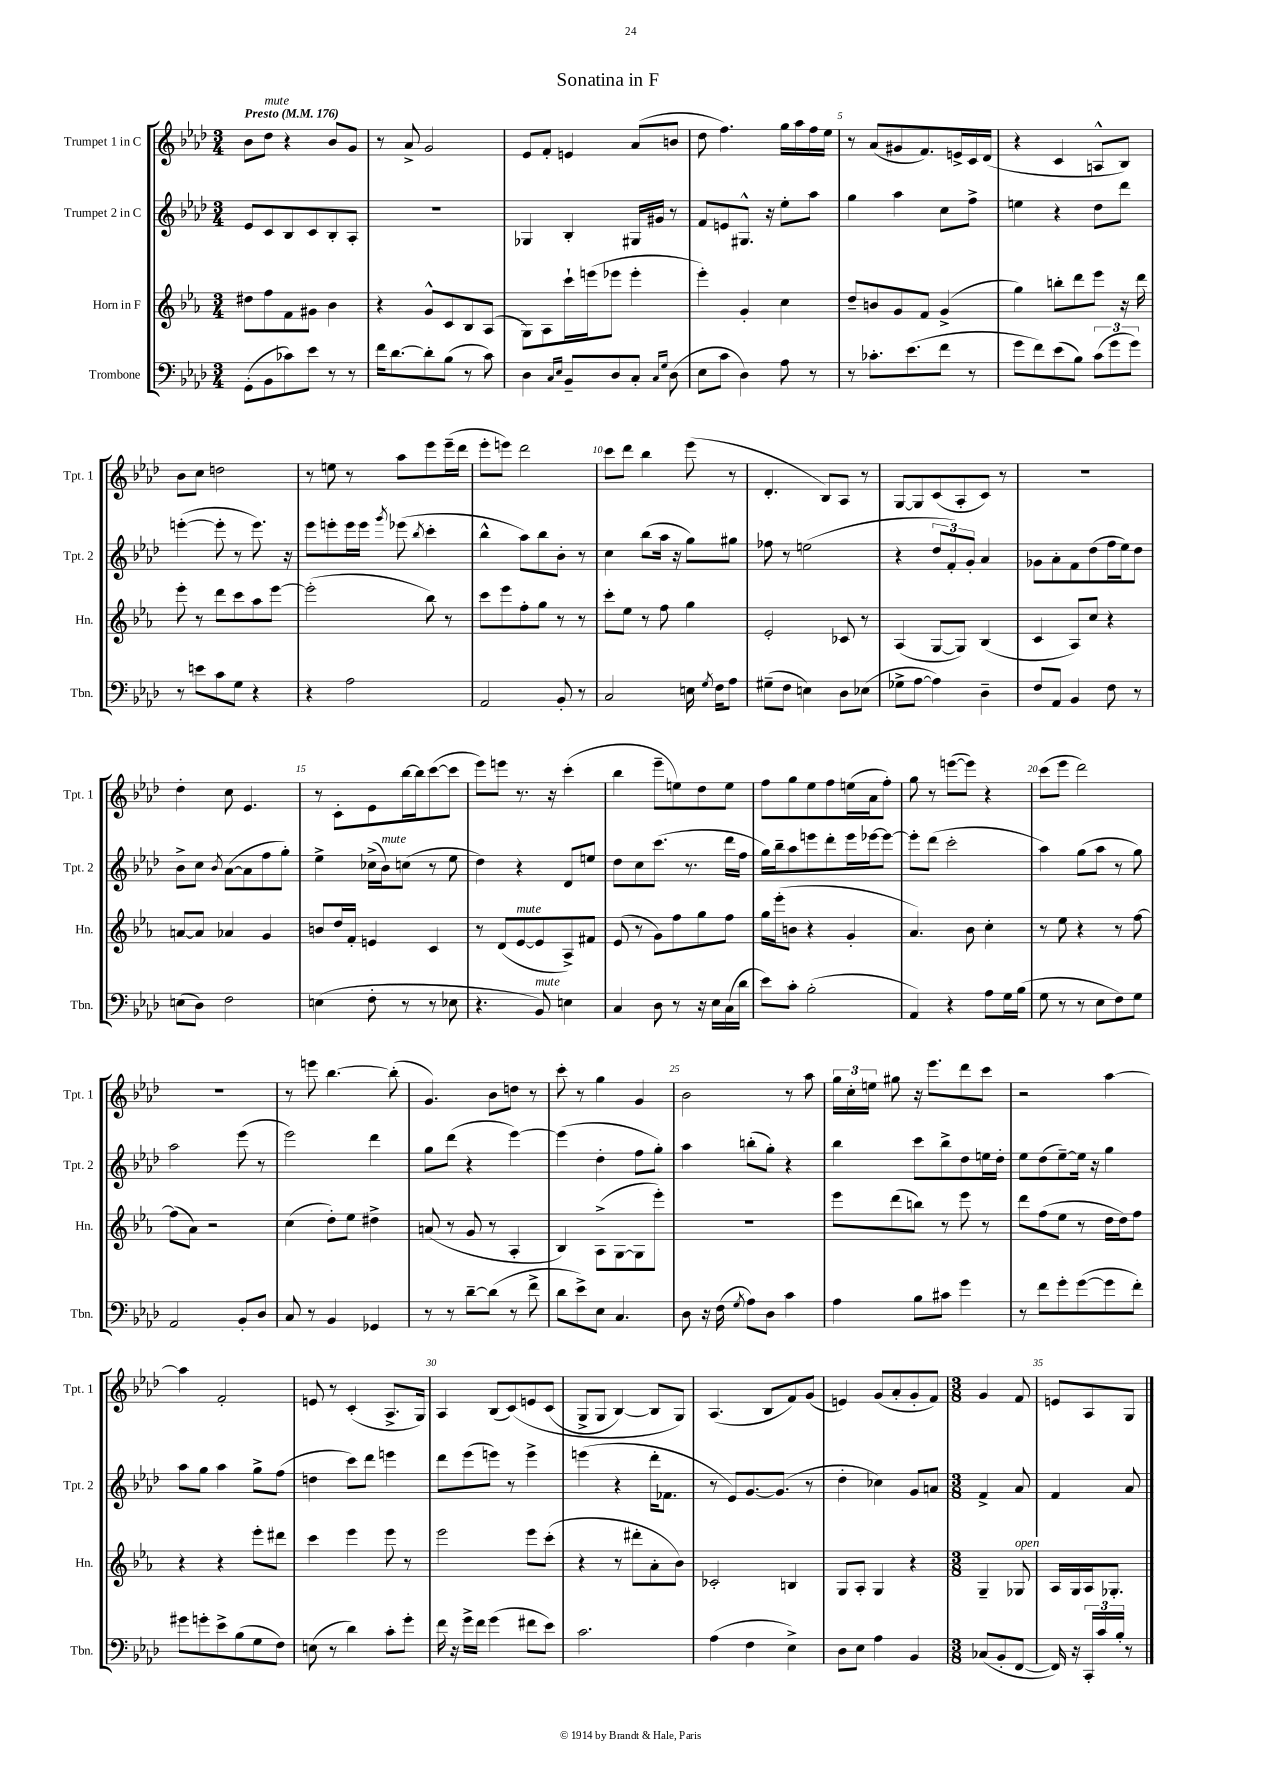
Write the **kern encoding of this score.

**kern	**kern	**kern	**kern
*staff4	*staff3	*staff2	*staff1
*clefF4	*clefG2	*clefG2	*clefG2
*k[b-e-a-d-]	*k[b-e-a-]	*k[b-e-a-d-]	*k[b-e-a-d-]
*M3/4	*M3/4	*M3/4	*M3/4
*MM176	*MM176	*MM176	*MM176
(8GG'	8dd#	8e-	8b-
8BB-	8ff	8c	8dd-
8c-)	8f	8B-	4r
8e-	8g#	8c	.
8r	4b-	8B-'	8b-
8r	.	8A-'	8g
=	=	=	=
16f	4r	2.r	8r
[8.d-	.	.	.
.	.	.	8a-^
8d-']	8g^^	.	2g
(8B-	8c	.	.
8r	8B-	.	.
8c)	(8A-	.	.
=	=	=	=
4D-	8G)	4G-	8e-
.	8A-	.	8f'
16qqC	.	.	.
16qqE-	.	.	.
8BB-~	16ccc`	4B-'	4e
.	(16eee	.	.
8D-	8eee-	.	.
8C'	4eee-'	16G#	(8a-
.	.	16g#	.
16qqC	.	.	.
16qqG	.	.	.
(8D-	.	8r	8b
=	=	=	=
8E-	4eee-')	8f	8dd-
8c	.	8e	4.ff)
4D-)	4g'	8.G#^^	.
.	.	16r	.
8A-	4cc	8ee-'	16gg
.	.	.	16aa-
8r	.	8aa-	16ff
.	.	.	16ee-
=	=	=	=
8r	8dd~	4gg	8r
8.c-'	8b	.	(8a-
.	8g	4aa-	8g#
(8.e-	.	.	.
.	8f	.	8.f)
8f	(4g^	8cc	.
.	.	.	16e^
8r	.	8ff^	16c
.	.	.	(16d-
=	=	=	=
8g	4gg)	4ee	4r
8f)	.	.	.
(8e-	8bb'	4r	4c
8B-)	8ddd	.	.
(12c	8eee-	8dd-	8A^^
12g	.	.	.
.	16r	8ddd-	8B-)
12g)	.	.	.
.	16ddd	.	.
=	=	=	=
8r	8eee-'	([4eee'	8b-
8e	8r	.	8cc
8c	8ddd	8eee']	2dd
8G	8ccc	8r	.
4r	8aa-	8.eee)	.
.	[8eee-	.	.
.	.	16r	.
=	=	=	=
4r	(2eee-']	8eee-	8r
.	.	8eee'	8ee
2A-	.	16eee	8r
.	.	16eee	.
.	.	8qggg	.
.	.	(8eee-	8aa-
.	.	8qbb-	.
.	8bb-)	4ccc'	8eee-
.	8r	.	(16eee-~
.	.	.	16ddd-
=	=	=	=
2AA-	8ccc	4bb-^^	8eee-'
.	8eee-	.	8eee)
.	8ff'	8aa-)	2ddd-
.	8gg	8bb-	.
8BB-'	8r	8b-'	.
8r	8r	8r	.
=	=	=	=
2C	8ccc'	4cc	8ccc
.	8ee-	.	8ddd-
.	8r	(8bb-	4bb-
.	8ff	16aa-	.
.	.	16r	.
16E	4gg	8gg)	(8eee-
8qG	.	.	.
16F	.	.	.
8A-	.	8gg#	8r
=	=	=	=
(8G#~	2e-'	8ff-	4.d-'
8F	.	8r	.
4E)	.	(2ee	.
.	.	.	8B-)
8D-	8c-	.	8A-
(8E-	8r	.	8r
=	=	=	=
8G-^	(4A-	4r	[8G
[8A-	.	.	8G]
4A-])	[8G	12dd-	(8c
.	.	12f')	.
.	8G])	.	8A-'
.	.	12g'	.
4D-~	(4B-	4a-	8c)
.	.	.	8r
=	=	=	=
8F	4c	8g-	2.r
8AA-	.	8a-'	.
4BB-	8A-)	8f	.
.	8cc	(8dd-	.
8F	4r	16ff	.
.	.	16ee-)	.
8r	.	8dd-	.
=	=	=	=
(8E	[8a	8b-^	4dd-'
8D-)	8a]	8cc	.
.	.	8qb-	.
2F	4a-	([8a-	8cc
.	.	8a-]	4.e-
.	4g	8ff	.
.	.	8gg')	.
=	=	=	=
(4E	8b	4ee-^	8r
.	16dd	.	8c'
.	16f'	.	.
8F'	4e	(16cc-^	8e-
.	.	16b-)	.
8r	.	(8cc	[16bb-
.	.	.	16bb-]
8r	4c	8r	([8ccc
8E-	.	8ee-	8ccc]
=	=	=	=
4.r	8r	4dd-)	8eee-)
.	(8d	.	8eee
.	[8e-	4r	8.r
8BB-)	8e-]	.	.
.	.	.	16r
4E	8A-^)	8d-	(4ccc'
.	8f#	8ee	.
=	=	=	=
4C	(8e-	8dd-	4bb-
.	8r	8cc	.
8D-	8g)	(8.ccc	8eee-~
8r	8ff	.	8ee)
.	.	8.r	.
16r	8gg	.	8dd-
16E-	.	.	.
(16C	8ff	16ddd-	8ee
16d-	.	16ff	.
=	=	=	=
8e-)	16gg	16gg)	8ff
.	(16eee-'	16bb-~	.
8c'	8b	8aa-	8gg
(2B-'	4r	8eee	8ee-
.	.	8ddd-'	8ff
.	4g'	16eee	(16ee
.	.	[16eee-	16a-
.	.	8eee-_	8ff')
=	=	=	=
4AA-)	4.a-)	8eee-']	8gg
.	.	(8ddd-	8r
4r	.	2ccc'	([8eee
.	8b-	.	8eee])
8A-	4cc'	.	4r
16G	.	.	.
(16B-	.	.	.
=	=	=	=
8G	8r	4aa-)	(8ccc
8r	8ee-	.	8eee-
8r	4r	(8gg	2ddd-)
8E-	.	8aa-	.
8F)	8r	8r	.
8G	[8ff	8gg)	.
=	=	=	=
2AA-	(8ff]	2aa-	2.r
.	8a-)	.	.
.	2r	.	.
8BB-'	.	(8eee-	.
8D-	.	8r	.
=	=	=	=
8C	(4cc	2eee-)	8r
8r	.	.	8eee
4BB-	8dd')	.	[4.bb-
.	8ee-	.	.
4GG-	4dd#^	4ddd-	.
.	.	.	(8bb-']
=	=	=	=
8r	(8a	8gg	4.g)
8r	8r	(8ddd-	.
[8d-~	8g	4r	.
(8d-]	8r	.	8b-
8r	4A-'	[4eee-)	8dd
8f^	.	.	8r
=	=	=	=
8d-	4B-)	(4eee-]	8ccc'
8e-^)	.	.	8r
8E-	(8A-^	4dd-'	4gg
4.C	[8G	.	.
.	8G]	8ff	4g
.	8eee-')	8gg')	.
=	=	=	=
8D-	2.r	4aa-	2b-
16r	.	.	.
(16F	.	.	.
8qG	.	.	.
8A-)	.	(8bb'	.
8D-	.	8gg')	.
4c	.	4r	8r
.	.	.	8aa-
=	=	=	=
4A-	8eee-	4bb-	24gg
.	.	.	24cc'
.	.	.	24ee
.	(8ddd	.	8gg#
8B-	8bb)	8ccc	16r
.	.	.	8.eee-
8c#	8r	8bb-^	.
4g	8eee-	8dd-	8ddd-
.	8r	16ee	8ccc
.	.	16dd-'	.
=	=	=	=
8r	8ddd	8ee-	2r
8f	(8ff	(8dd-	.
8g'	8ee-	[8ee-~)	.
([8g	8r	16ee-]	.
.	.	16r	.
8g]	16dd	4gg	[4aa-
.	16dd)	.	.
8f')	8ff	.	.
=	=	=	=
8g#	4r	8aa-	4aa-]
8g'	.	8gg	.
8e-^	4r	4aa-	2f'
(8B-	.	.	.
8G	8eee-'	8gg^	.
8F)	8ddd#	(8ff	.
=	=	=	=
(8E	4ccc	4dd	8e
8r	.	.	8r
4d-)	4eee-	8ccc)	(4c'
.	.	8ddd-	.
8c'	8eee-	4eee	8.A-^
8g'	8r	.	.
.	.	.	16G)
=	=	=	=
16f	2eee-	8ddd-	4A-
16r	.	.	.
16g^	.	(8eee-	.
16f	.	.	.
(4g	.	8eee)	(8B-
.	.	8r	&(8c)
8f#	8eee-	4eee^	8e
8e-)	(8ccc'	.	(8c
=	=	=	=
2.c	4r	(4eee	8G^
.	.	.	8G
.	8r	4r	[4B-)
.	8ddd#'	.	.
.	8a-'	16ddd-'	8B-]
.	.	8.f-	.
.	8b-)	.	8G&)
=	=	=	=
(4A-	2c-'	8r	(4.A-
.	.	8e-)	.
4F	.	[8.g	.
.	.	.	8B-
.	.	(8.g]	.
4E-^)	4B	.	8f)
.	.	8r	(8g
=	=	=	=
8D-	8G	4dd-'	4e)
8E-	8A-'	.	.
4A-	4G	4cc-)	(8g
.	.	.	8a-'
4BB-	4r	8g	8g'
.	.	8a	8f)
=	=	=	=
*M3/8	*M3/8	*M3/8	*M3/8
(8C-	4G~	4f^	4g
8BB-'	.	.	.
[8FF	8G-	8a-	8f
=	=	=	=
16FF])	16A-	4f	8e
16r	16G	.	.
24CC'	16A-	.	8A-
24c	.	.	.
.	8.G-'	.	.
24B-'	.	.	.
8r	.	8a-	8G
==	==	==	==
*-	*-	*-	*-
